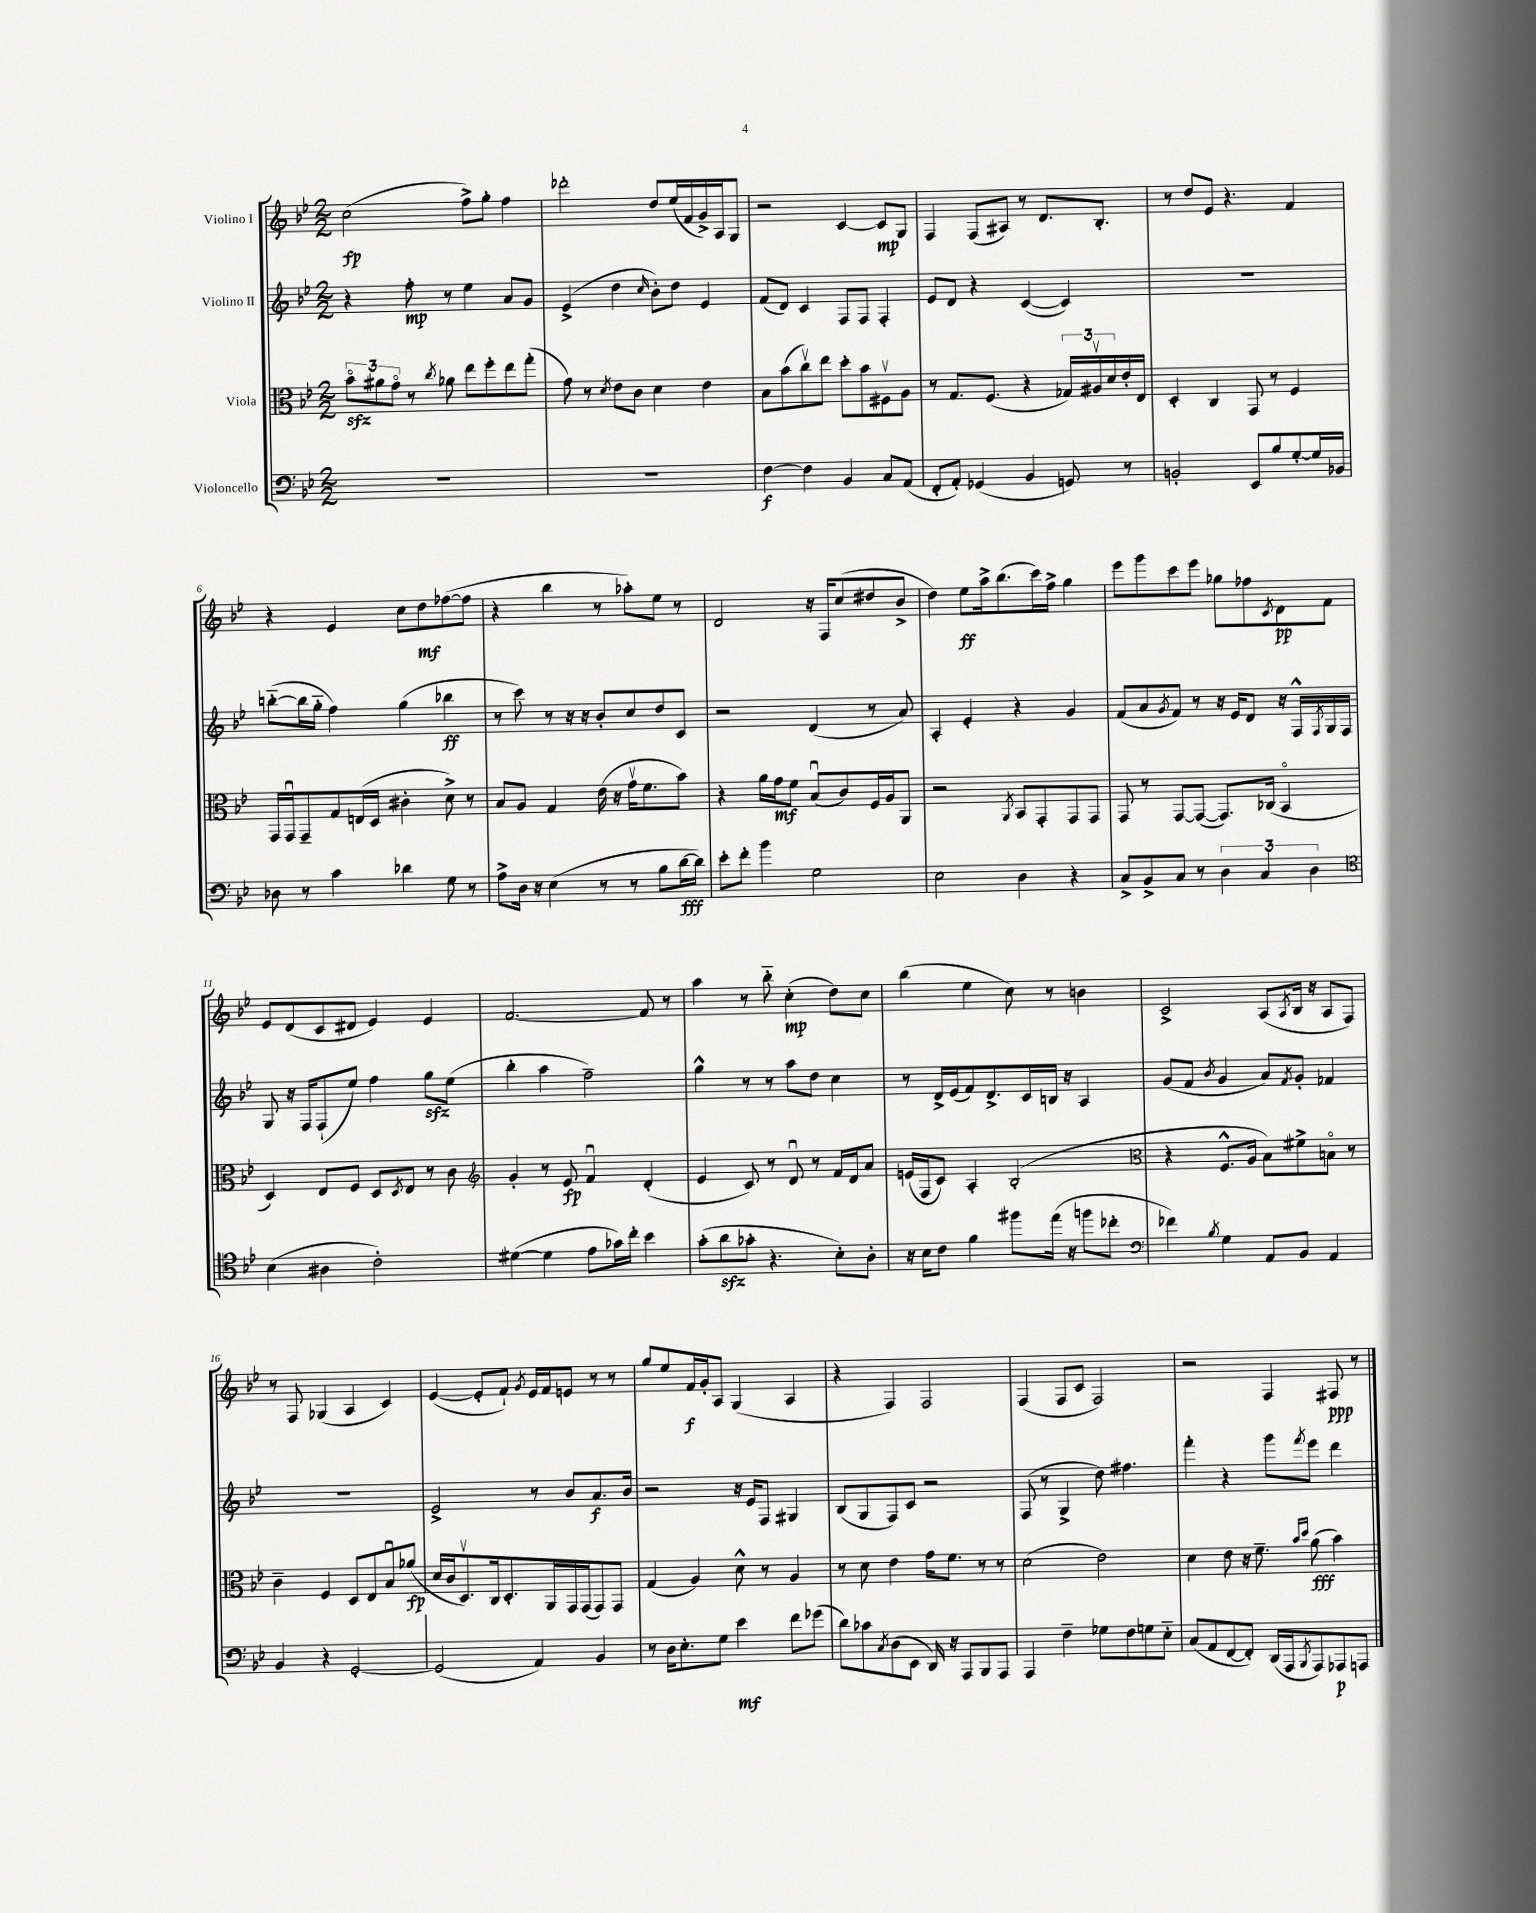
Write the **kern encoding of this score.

**kern	**dynam	**kern	**dynam	**kern	**dynam	**kern	**dynam
*part4	*part4	*part3	*part3	*part2	*part2	*part1	*part1
*staff4	*staff4	*staff3	*staff3	*staff2	*staff2	*staff1	*staff1
*I"Violoncello	*	*I"Viola	*	*I"Violino II	*	*I"Violino I	*
*clefF4	*	*clefC3	*	*clefG2	*	*clefG2	*
*k[b-e-]	*	*k[b-e-]	*	*k[b-e-]	*	*k[b-e-]	*
*M2/2	*	*M2/2	*	*M2/2	*	*M2/2	*
=1	=1	=1	=1	=1	=1	=1	=1
1r	.	12b-zz\L	.	4r	.	(2cc\	fp
.	.	12a#X\	.	.	.	.	.
.	.	12g\J	.	.	.	.	.
.	.	8r	.	8ff'\	mp	.	.
.	.	8qcc/	.	.	.	.	.
.	.	8a-X\	.	8r	.	.	.
.	.	8ee-\L	.	4ee-\	.	8ff^\L)	.
.	.	8ff'\	.	.	.	8gg'\J	.
.	.	8ee-\	.	8a/L	.	4ff\	.
.	.	(8gg'\J	.	8g/J	.	.	.
=2	=2	=2	=2	=2	=2	=2	=2
1r	.	8g\)	.	(4e-^/	.	2ddd-X'\	.
.	.	8r	.	.	.	.	.
.	.	8qd/	.	.	.	.	.
.	.	8e-\L	.	4dd\	.	.	.
.	.	8c\J	.	.	.	.	.
.	.	.	.	16qqcc/	.	.	.
.	.	4d\	.	8b-'\L)	.	8dd/L	.
.	.	.	.	8dd\J	.	(16ee-/L	.
.	.	.	.	.	.	16f/	.
.	.	4e-\	.	4e-/	.	16g^/)	.
.	.	.	.	.	.	16A/J	.
.	.	.	.	.	.	8G/J	.
=3	=3	=3	=3	=3	=3	=3	=3
[4F\	f	8B-\L	.	(8f/L	.	2r	.
.	.	(8b-\	.	8d/J)	.	.	.
4F\]	.	8ccv\)	.	4c/	.	.	.
.	.	8ee-\J	.	.	.	.	.
4BB-/	.	8dd'\L	.	8F/L	.	[4c/	.
.	.	8b-\	.	8F/J	.	.	.
8C/L	.	8F#Xv\	.	4F'/	.	8c/L]	mp
(8AA/J	.	8A\J	.	.	.	8G/J	.
=4	=4	=4	=4	=4	=4	=4	=4
8FF'/L	.	8r	.	8e-/L	.	4F/	.
8AA'/J)	.	8.G/L	.	8d/J	.	.	.
(4GG-X/	.	.	.	4r	.	(8F/L	.
.	.	(8.F/J	.	.	.	.	.
.	.	.	.	.	.	8A#X/J)	.
4BB-/	.	4r	.	([4c/	.	8r	.
.	.	.	.	.	.	8.d/L	.
8GGn/)	.	24G-X/LL)	.	4c/])	.	.	.
.	.	24A#Xv/	.	.	.	.	.
.	.	.	.	.	.	8.B-'/J	.
.	.	24d/	.	.	.	.	.
8r	.	16e-'/	.	.	.	.	.
.	.	16E-/JJ	.	.	.	.	.
=5	=5	=5	=5	=5	=5	=5	=5
2BBn'/	.	4D'/	.	1r	.	8r	.
.	.	.	.	.	.	8dd/L	.
.	.	4C/	.	.	.	8e-/J	.
.	.	.	.	.	.	4.r	.
8EE-/L	.	8GG/	.	.	.	.	.
8B-/	.	8r	.	.	.	.	.
[8G'/	.	4F/	.	.	.	4f/	.
16G/L]	.	.	.	.	.	.	.
16BB-X/JJ	.	.	.	.	.	.	.
!!LO:LB:g=z
=6	=6	=6	=6	=6	=6	=6	=6
8D-X\	.	16GG/LL	.	([8bbn\L	.	4r	.
.	.	16GGu/J	.	.	.	.	.
8r	.	8GG~/	.	16bb\L]	.	.	.
.	.	.	.	16gg\JJ	.	.	.
4c\	.	8G/	.	4ff\)	.	4e-/	.
.	.	(16En/L	.	.	.	.	.
.	.	16D/JJ	.	.	.	.	.
4d-X\	.	4c#X'\	.	(4gg\	.	8cc\L	.
.	.	.	.	.	.	8dd\	mf
8G\	.	8d^\)	.	4bb-X\	ff	([8ff-X\	.
8r	.	8r	.	.	.	8ff-\J]	.
=7	=7	=7	=7	=7	=7	=7	=7
8A^\L	.	8B-/L	.	8r	.	4r	.
16D\Jk	.	8A/J	.	8ccc\)	.	.	.
16r	.	.	.	.	.	.	.
(4E-\	.	4G/	.	8r	.	4bb-\	.
.	.	.	.	16r	.	.	.
.	.	.	.	16r	.	.	.
8r	.	(16e-\	.	8b-'/L	.	8r	.
.	.	16r	.	.	.	.	.
8r	.	16gv\KL	.	8cc/	.	8aa-X'\L)	.
.	.	8.f\	.	.	.	.	.
8B-\L	.	.	.	8dd/	.	8ee-\J	.
[16d\L	fff	8b-\J)	.	8c/J	.	8r	.
16d\JJ])	.	.	.	.	.	.	.
=8	=8	=8	=8	=8	=8	=8	=8
8e-'\L	.	4r	.	2r	.	2d/	.
8f'\J	.	.	.	.	.	.	.
4b-\	.	16a\LL	.	.	.	.	.
.	.	16g\J	mf	.	.	.	.
.	.	8f\J	.	.	.	.	.
2G\	.	(8B-u/L	.	(4d/	.	16r	.
.	.	.	.	.	.	16F/KL	.
.	.	8c/)	.	.	.	(8cc/	.
.	.	16F/L	.	8r	.	8dd#X/	.
.	.	16A/J	.	.	.	.	.
.	.	8AA/J	.	8a/)	.	8b-^/J	.
=9	=9	=9	=9	=9	=9	=9	=9
2E-\	.	2r	.	4A'/	.	4dd\)	.
.	.	.	.	4e-'/	.	8ee-\L	ff
.	.	.	.	.	.	16aa^\k	.
.	.	.	.	.	.	(8.bb-\	.
.	.	8qAA/	.	.	.	.	.
4D\	.	8BB-/L	.	4r	.	.	.
.	.	8GG'/	.	.	.	16ccc\L)	.
.	.	.	.	.	.	16ff^\JJ	.
4r	.	8GG/	.	4g/	.	4gg\	.
.	.	8GG/J	.	.	.	.	.
=10	=10	=10	=10	=10	=10	=10	=10
8C^/L	.	8GG/	.	(8f/L	.	8eee-\L	.
8BB-^/	.	8r	.	8a/	.	8ggg\	.
.	.	.	.	8qg/	.	.	.
8C/J	.	[8GG/L	.	8f/J)	.	8ccc\	.
8r	.	(8GG/J_	.	8r	.	8eee-\J	.
6D\	.	8.GG/L])	.	16r	.	8gg-X\L	.
.	.	.	.	16e-/KL	.	.	.
.	.	.	.	8d/J	.	8ff-X\	.
6C/	.	.	.	.	.	.	.
.	.	(16C-X/Jk	.	.	.	.	.
.	.	.	.	.	.	8qc/	.
.	.	4BB-/	.	16r	.	8d\	pp
.	.	.	.	16F^^/LL	.	.	.
6D\	.	.	.	.	.	.	.
.	.	.	.	8qF/	.	.	.
.	.	.	.	16G/	.	8f\J	.
.	.	.	.	16F/JJ	.	.	.
!!LO:LB:g=z
=11	=11	=11	=11	=11	=11	=11	=11
*clefC4	*	*	*	*	*	*	*
(4B-\	.	4D/)	.	8G/	.	8e-/L	.
.	.	.	.	16r	.	(8d/	.
.	.	.	.	16F/KL	.	.	.
4A#X\	.	8E-/L	.	(8F`/	.	8c/	.
.	.	8F/J	.	8ee-/J)	.	8d#X/J	.
2c'\)	.	8D/L	.	4ff\	.	4e-/)	.
.	.	8qD/	.	.	.	.	.
.	.	8E-/J	.	.	.	.	.
.	.	8r	.	8ggzz\L	.	4e-/	.
.	.	8c\	.	(8ee-\J	.	.	.
=12	=12	=12	=12	=12	=12	=12	=12
*	*	*clefG2	*	*	*	*	*
([4d#X\	.	4g'/	.	4bb-'\	.	[2.f/	.
4d#\]	.	8r	.	4aa\	.	.	.
.	.	8e-/	fp	.	.	.	.
8e-\L	.	4fu/	.	2ff~\)	.	.	.
16g-X\L)	.	.	.	.	.	.	.
16cc'\JJ	.	.	.	.	.	.	.
4b-\	.	(4d'/	.	.	.	8f/]	.
.	.	.	.	.	.	8r	.
=13	=13	=13	=13	=13	=13	=13	=13
(8g'\L	.	4e-/	.	4gg^^\	.	4aa\	.
8azz\	.	.	.	.	.	.	.
8g-X'\J	.	8c/)	.	8r	.	8r	.
4.r	.	8r	.	8r	.	8bb-\	.
.	.	8du/	.	8aa\L	.	(4cc'\	mp
.	.	8r	.	8dd\J	.	.	.
8B-'\L)	.	16f/LL	.	4cc\	.	8dd\L)	.
.	.	16d/J	.	.	.	.	.
8A'\J	.	8a/J	.	.	.	8cc\J	.
=14	=14	=14	=14	=14	=14	=14	=14
16r	.	(16en/LL	.	8r	.	(4bb-\	.
16B-\KL	.	16F/J	.	.	.	.	.
8c\J	.	8c/J)	.	16d^/LL	.	.	.
.	.	.	.	(16e-/J	.	.	.
4f\	.	4A'/	.	8f/)	.	4ee-\	.
.	.	.	.	8.d^/	.	.	.
8ff#X\L	.	(2B-'/	.	.	.	8cc\)	.
.	.	.	.	16c/L	.	.	.
(16ee-\Jk	.	.	.	16Bn/JJ	.	8r	.
16r	.	.	.	16r	.	.	.
8ffn\L	.	.	.	4A/	.	4bn\	.
8cc-X'\J	.	.	.	.	.	.	.
=15	=15	=15	=15	=15	=15	=15	=15
*clefF4	*	*clefC3	*	*	*	*	*
4f-X\)	.	4r	.	(8g/L	.	2c^/	.
.	.	.	.	8f/J	.	.	.
8qB-/	.	.	.	8qb-/	.	.	.
4G\	.	8.F^^/L	.	4g/	.	.	.
.	.	16A/Jk	.	.	.	.	.
8AA/L	.	8B-\L)	.	8a/L)	.	(8A/L	.
.	.	.	.	8qf/	.	8qA/	.
8BB-/J	.	8f#X^\	.	8g'/J	.	16B-/Jk	.
.	.	.	.	.	.	16r	.
4AA/	.	8Bn\J	.	4f-X/	.	8A/L	.
.	.	8r	.	.	.	8F/J)	.
!!LO:LB:g=z
=16	=16	=16	=16	=16	=16	=16	=16
4BB-/	.	4c~\	.	1r	.	8r	.
.	.	.	.	.	.	8F/	.
4r	.	4F/	.	.	.	(4G-X/	.
[2GG'/	.	8D/L	.	.	.	4A/	.
.	.	8E-/	.	.	.	.	.
.	.	8B-u/	.	.	.	4c/)	.
.	.	(8a-X/J	fp	.	.	.	.
=17	=17	=17	=17	=17	=17	=17	=17
(2GG/]	.	16d/LL	.	2e-^/	.	([4e-/	.
.	.	16c/J	.	.	.	.	.
.	.	8.Dv/)	.	.	.	.	.
.	.	.	.	.	.	8e-'/L]	.
.	.	16C/k	.	.	.	.	.
.	.	8.D'/	.	.	.	8f`/J)	.
.	.	.	.	.	.	8qg/	.
4AA/)	.	.	.	8r	.	16e-/LL	.
.	.	16AA/L	.	.	.	16f/J	.
.	.	16GG/	.	8b-/L	.	8en/J	.
.	.	(16GG/J	.	.	.	.	.
4BB-/	.	8GG/)	.	8.a/	f	8r	.
.	.	8GG/J	.	.	.	8r	.
.	.	.	.	16b-/Jk	.	.	.
=18	=18	=18	=18	=18	=18	=18	=18
8r	.	(4G/	.	2r	.	8gg/L	.
16D\KL	.	.	.	.	.	8ee-/	.
8.E-'\	.	.	.	.	.	.	.
.	.	4A/)	.	.	.	16f/L	f
.	.	.	.	.	.	16g'/J	.
8G\J	.	.	.	.	.	8A/J	.
4e-\	mf	8d^^\	.	16r	.	(4G/	.
.	.	.	.	16e-/KL	.	.	.
.	.	8r	.	8F/J	.	.	.
8f\L	.	4A/	.	4G#X/	.	4A/	.
(8g-X\J	.	.	.	.	.	.	.
=19	=19	=19	=19	=19	=19	=19	=19
8d\L)	.	8r	.	(8B-/L	.	4r	.
8c-X\	.	8d\	.	8G/	.	.	.
8qC/	.	.	.	.	.	.	.
(8D\	.	4e-\	.	8F/)	.	4F/)	.
8EE-\J	.	.	.	8c/J	.	.	.
16DD/)	.	16g\KL	.	2r	.	2F/	.
16r	.	8.f\J	.	.	.	.	.
8AAA/L	.	.	.	.	.	.	.
8BBB-/	.	8r	.	.	.	.	.
8AAA/J	.	8r	.	.	.	.	.
=20	=20	=20	=20	=20	=20	=20	=20
4AAA/	.	(2d\	.	(8F/	.	(4F/	.
.	.	.	.	8r	.	.	.
4F~\	.	.	.	4G^/	.	8F/L	.
.	.	.	.	.	.	8c/J	.
8G-X\L	.	2e-\)	.	8dd\)	.	2F/)	.
8F\	.	.	.	4.ff#X\	.	.	.
8Gn\	.	.	.	.	.	.	.
8E-\J	.	.	.	.	.	.	.
=21	=21	=21	=21	=21	=21	=21	=21
(8C/L	.	4d\	.	4fff'\	.	2r	.
8AA/	.	.	.	.	.	.	.
[8FF/	.	8e-\	.	4r	.	.	.
8FF'/J])	.	16r	.	.	.	.	.
.	.	8.f~\	.	.	.	.	.
(16DD/LL	.	.	.	8ggg\L	.	4F/	.
16AAA/J	.	.	.	.	.	.	.
.	.	16qqb-/LL	.	.	.	.	.
8qBBB-/	.	16qqdd/JJ	.	8qfff/	.	.	.
8AAA/)	.	(8a\	fff	8eee-\J	.	.	.
8AAA-X/	p	4b-\)	.	4ddd\	.	8F#X/	ppp
8AAAn/J	.	.	.	.	.	8r	.
==	==	==	==	==	==	==	==
*-	*-	*-	*-	*-	*-	*-	*-
